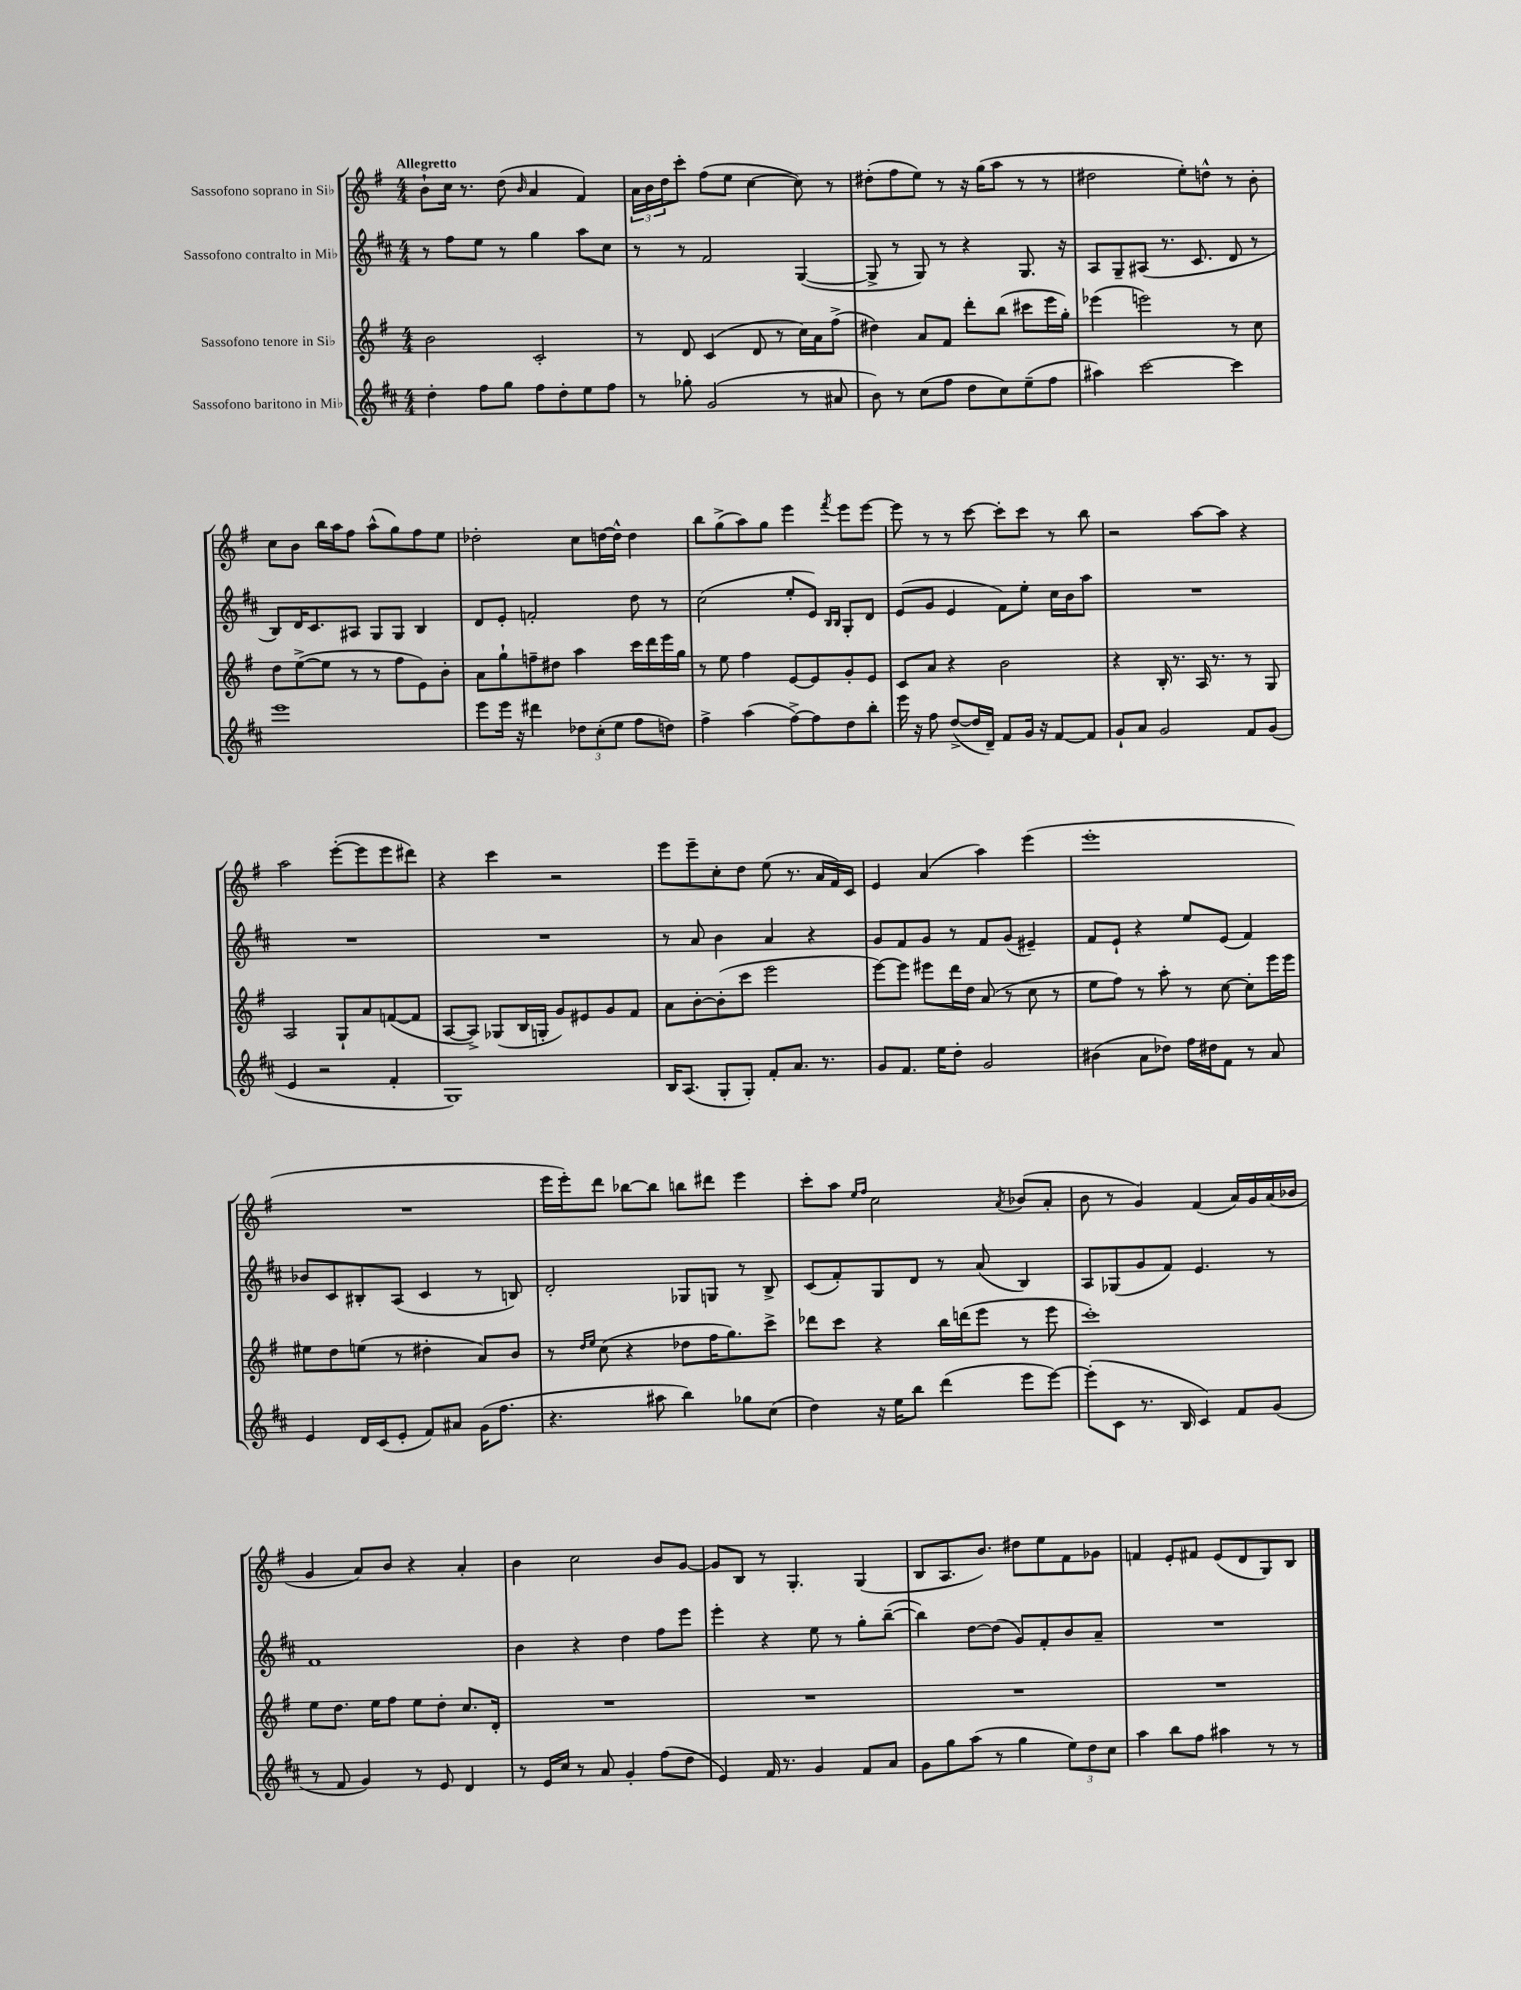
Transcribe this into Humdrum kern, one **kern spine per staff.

**kern	**kern	**kern	**kern
*part4	*part3	*part2	*part1
*staff4	*staff3	*staff2	*staff1
*I"Sassofono baritono in Mi♭	*I"Sassofono tenore in Si♭	*I"Sassofono contralto in Mi♭	*I"Sassofono soprano in Si♭
*clefG2	*clefG2	*clefG2	*clefG2
*k[f#c#]	*k[f#]	*k[f#c#]	*k[f#]
*M4/4	*M4/4	*M4/4	*M4/4
=1	=1	=1	=1
!	!	!	!LO:TX:a:B:t=Allegretto
4dd'\	2b\	8r	8b`\L
.	.	8ff#\L	16cc\Jk
.	.	.	8.r
8ff#\L	.	8ee\J	.
8gg\J	.	8r	(8dd\
.	.	.	16qqb/
8ff#\L	2c'/	4gg\	4a/
8dd'\	.	.	.
8ee\	.	8aa\L	4f#/)
8ff#\J	.	8cc#\J	.
=2	=2	=2	=2
8r	8r	8r	24a\LL
.	.	.	24b\
.	.	.	24dd\J
8gg-X'\	8d/	8r	8ccc'\J
(2g/	(4c/	2f#/	(8ff#\L
.	.	.	8ee\J
.	8d/	.	[4cc\
.	8r	.	.
8r	16cc\LL)	([4G/	8cc\])
.	16a\J	.	.
8a#X/	(8ff#^\J	.	8r
=3	=3	=3	=3
8b\)	4dd#X\)	8G^/]	(8dd#X'\L
8r	.	8r	8ff#\
(8cc#\L	8a/L	8G/)	8ee\J)
8ff#\J	8f#/J	8r	8r
8dd\L	8ddd'\L	4r	16r
.	.	.	(16gg\KL
8cc#\)	(8bb\J	.	8aa\J
(8ee~\	8ccc#X\L	8.G/	8r
8ff#\J	16eee\L	.	8r
.	16gg'\JJ)	16r	.
=4	=4	=4	=4
4aa#X\)	(4eee-X\	8A/L	2dd#X\
.	.	8G~/	.
[2ccc#\	2eeen\)	(8A#X/J	.
.	.	8.r	.
.	.	.	8ee'\L)
.	.	8.c#/	.
.	.	.	8ddn^^\J
4ccc#\]	8r	8d/	8r
.	8cc\	8r	8b'\
!!LO:LB:g=z
=5	=5	=5	=5
1eee	8dd\L	8B/L)	8cc\L
.	([8ee^\	16d/K	8b\J
.	.	8.c#/	.
.	8ee\J]	.	16bb\LL
.	.	.	16aa\J
.	8r	8A#X/J	8ff#\J
.	8r	8G/L	(8aa^^\L
.	8ff#\L	8G/J	8gg\)
.	8e\)	4B/	8ff#\
.	8b'\J	.	8ee\J
=6	=6	=6	=6
8eee\L	8a\L	8d/L	2dd-X'\
16eee\Jk	8gg`\	8e'/J	.
16r	.	.	.
4ddd#X\	8ffn~\	2fn'/	.
.	8dd#X\J	.	.
12dd-X\L	4aa\	.	8cc\L
(12cc#'\	.	.	.
.	.	.	[16ddn\L
12ee\J	.	.	.
.	.	.	16dd^^\JJ]
8ff#\L	16ccc\LL	8dd\	4dd\
.	16ddd\	.	.
8ddn\J)	16eee\	8r	.
.	16gg\JJ	.	.
=7	=7	=7	=7
4ff#^\	8r	(2cc#\	8bb\L
.	8ee\	.	(8gg^\
(4aa\	4ff#\	.	8aa\)
.	.	.	8gg\J
[8ff#^\L)	[8e/L	8ee'/L	4eee\
8ff#\]	8e/]	8e/J)	.
.	.	16qqB/LL	.
.	.	16qqB/JJ	8qfff#/
8dd\	8g'/	8G'/L	8eee\L
8bb'\J	8e/J	8d/J	[8eee\J
=8	=8	=8	=8
16eee\	8c/L	(8e/L	8eee\]
16r	.	.	.
8ff#\	8a/J	8g/J	8r
([8dd^/L	4r	4e/	8r
16dd/L]	.	.	[8ccc\
16d~/JJ)	.	.	.
8f#/L	2b\	8f#\L)	8ccc'\L]
16g/Jk	.	8ee'\J	8ccc\J
16r	.	.	.
[8f#/L	.	16cc#\LL	8r
.	.	16b\J	.
8f#/J]	.	8aa\J	8bb\
=9	=9	=9	=9
8g`/L	4r	1r	2r
8a/J	.	.	.
2g/	16B'/	.	.
.	8.r	.	.
.	16A/	.	[8aa\L
.	8.r	.	.
.	.	.	8aa\J]
8f#/L	8r	.	4r
(8g/J	8G/	.	.
!!LO:LB:g=z
=10	=10	=10	=10
4e/	2A/	1r	2aa\
2r	.	.	.
.	8G`/L	.	([8eee'\L
.	8a/	.	8eee\]
4f#'/	([8fn/	.	8eee\
.	8f/J]	.	8ddd#X\J)
=11	=11	=11	=11
1G)	[8A/L	1r	4r
.	8A^/J])	.	.
.	(8G-X/L	.	4ccc\
.	16B/L	.	.
.	16Gn'/JJ	.	.
.	8g/L)	.	2r
.	8e#X/	.	.
.	8g/	.	.
.	8f#/J	.	.
=12	=12	=12	=12
16B/KL	8a\L	8r	8eee\L
(8.A/J	.	.	.
.	[8b'\	8a/	8eee~\
8G'/L	(8b'\]	4b\	8cc'\
8G'/J)	8ccc\J	.	8dd\J
8f#'/L	2eee\	4a/	(8ee\
8.a/J	.	.	8.r
.	.	4r	.
8.r	.	.	16a/LL
.	.	.	16f#/)
.	.	.	16c/JJ
=13	=13	=13	=13
8g/L	[8eee\L)	8g/L	4e/
8.f#/J	8eee\J]	8f#/	.
.	8eee#X\L	8g/J	(4a/
16ee\KL	.	.	.
8dd'\J	16ddd\L	8r	.
.	16dd\JJ	.	.
2g/	(8a/	8f#/L	4aa\)
.	8r	(8g/J	.
.	8cc\	4e#X~/)	(4eee\
.	8r	.	.
=14	=14	=14	=14
(4b#X\	8ee\L	8f#/L	1eee'
.	8ff#\J)	8e`/J	.
8a\L	8r	4r	.
8dd-X\J)	8aa'\	.	.
16ff#\LL	8r	8ee/L	.
16dd#X\J	.	.	.
8f#\J	[8cc\	(8e/J	.
8r	8cc'\L]	4f#/)	.
8a/	16eee\L	.	.
.	16eee\JJ	.	.
!!LO:LB:g=z
=15	=15	=15	=15
4e/	8ee#X\L	8b-X/L	1r
.	8dd\	8c#/	.
16d/LL	(8een\J	8B#X'/	.
(16c#/J	.	.	.
8e'/J	8r	(8A/J	.
8f#/L)	4dd#X'\	4c#/	.
8a#X/J	.	.	.
(16g\KL	8a/L)	8r	.
8.ff#\J	.	.	.
.	8b/J	8Bn/)	.
=16	=16	=16	=16
4.r	8r	2d'/	16eee\LL
.	.	.	16eee'\J)
.	16qqdd/LL	.	.
.	16qqee/JJ	.	.
.	(8cc\	.	8ddd\J
.	4r	.	[8bb-X\L
8aa#X\	.	.	8bb-\J]
4bb\)	8dd-X\L	8G-X/L	8bbn\L
.	16ff#\K	8Gn/J	8ddd#X\J
.	8.gg\)	.	.
8gg-X\L	.	8r	4eee\
(8cc#\J	8ccc^\J	8B^/	.
=17	=17	=17	=17
4dd\)	8ddd-X\L	(8c#/L	8ccc'\L
.	8ccc\J	8f#'/)	8aa\J
.	.	.	16qqee/LL
.	.	.	16qqff#/JJ
16r	4r	8G/	2cc\
16ee\KL	.	.	.
8bb\J	.	8d/J	.
(4ddd\	16bb\LL	8r	.
.	(16dddn\J	.	.
.	8eee\J	(8a/	.
.	.	.	8qa/
8eee\L	8r	4B/)	(8b-X/L
[8eee\J)	8eee\	.	8a'/J
=18	=18	=18	=18
(8eee'\L]	1ccc')	8A/L	8b\
8c#\J	.	(8G-X/	8r
8.r	.	8g/	4g/)
.	.	8f#/J)	.
16B/	.	.	.
4c#/)	.	4.e/	(4f#/
8f#/L	.	.	16a/LL)
.	.	.	16g/
(8g/J	.	8r	(16a/
.	.	.	16b-X/JJ
!!LO:LB:g=z
=19	=19	=19	=19
8r	8ee\L	1f#	4g/
8f#/	8.dd\J	.	.
4g/)	.	.	8a/L)
.	16ee\KL	.	.
.	8ff#\J	.	8b/J
8r	8ee\L	.	4r
8e/	8dd'\J	.	.
4d/	8.cc/L	.	4a'/
.	16d'/Jk	.	.
=20	=20	=20	=20
8r	1r	4b\	4b\
16e/LL	.	.	.
16cc#/JJ	.	.	.
8r	.	4r	2cc\
8a/	.	.	.
4g'/	.	4dd\	.
(8ff#\L	.	8ff#\L	8b/L
8dd\J	.	8eee\J	[8g/J
=21	=21	=21	=21
4e/)	1r	4eee'\	8g/L]
.	.	.	8B/J
16f#/	.	4r	8r
8.r	.	.	.
.	.	.	4.G'/
4g/	.	8ee\	.
.	.	8r	.
8f#/L	.	8gg'\L	(4G/
8a/J	.	([8bb~\J	.
=22	=22	=22	=22
8g\L	1r	4bb\])	8B/L
8gg\	.	.	8.A/
(8aa\J	.	[8dd\L	.
.	.	.	8.b/J)
8r	.	(8dd\J]	.
4gg\	.	8g/L)	8dd#X\L
.	.	8f#'/	8ee\
12ee\L)	.	8b/	8f#\
12dd\	.	.	.
.	.	8a~/J	8g-X\J
12cc#\J	.	.	.
=23	=23	=23	=23
4aa\	1r	1r	4fn/
8bb\L	.	.	8e'/L
8ff#\J	.	.	8f#X/J
4aa#X\	.	.	(8e/L
.	.	.	8d/
8r	.	.	8G/)
8r	.	.	8B/J
==	==	==	==
*-	*-	*-	*-
